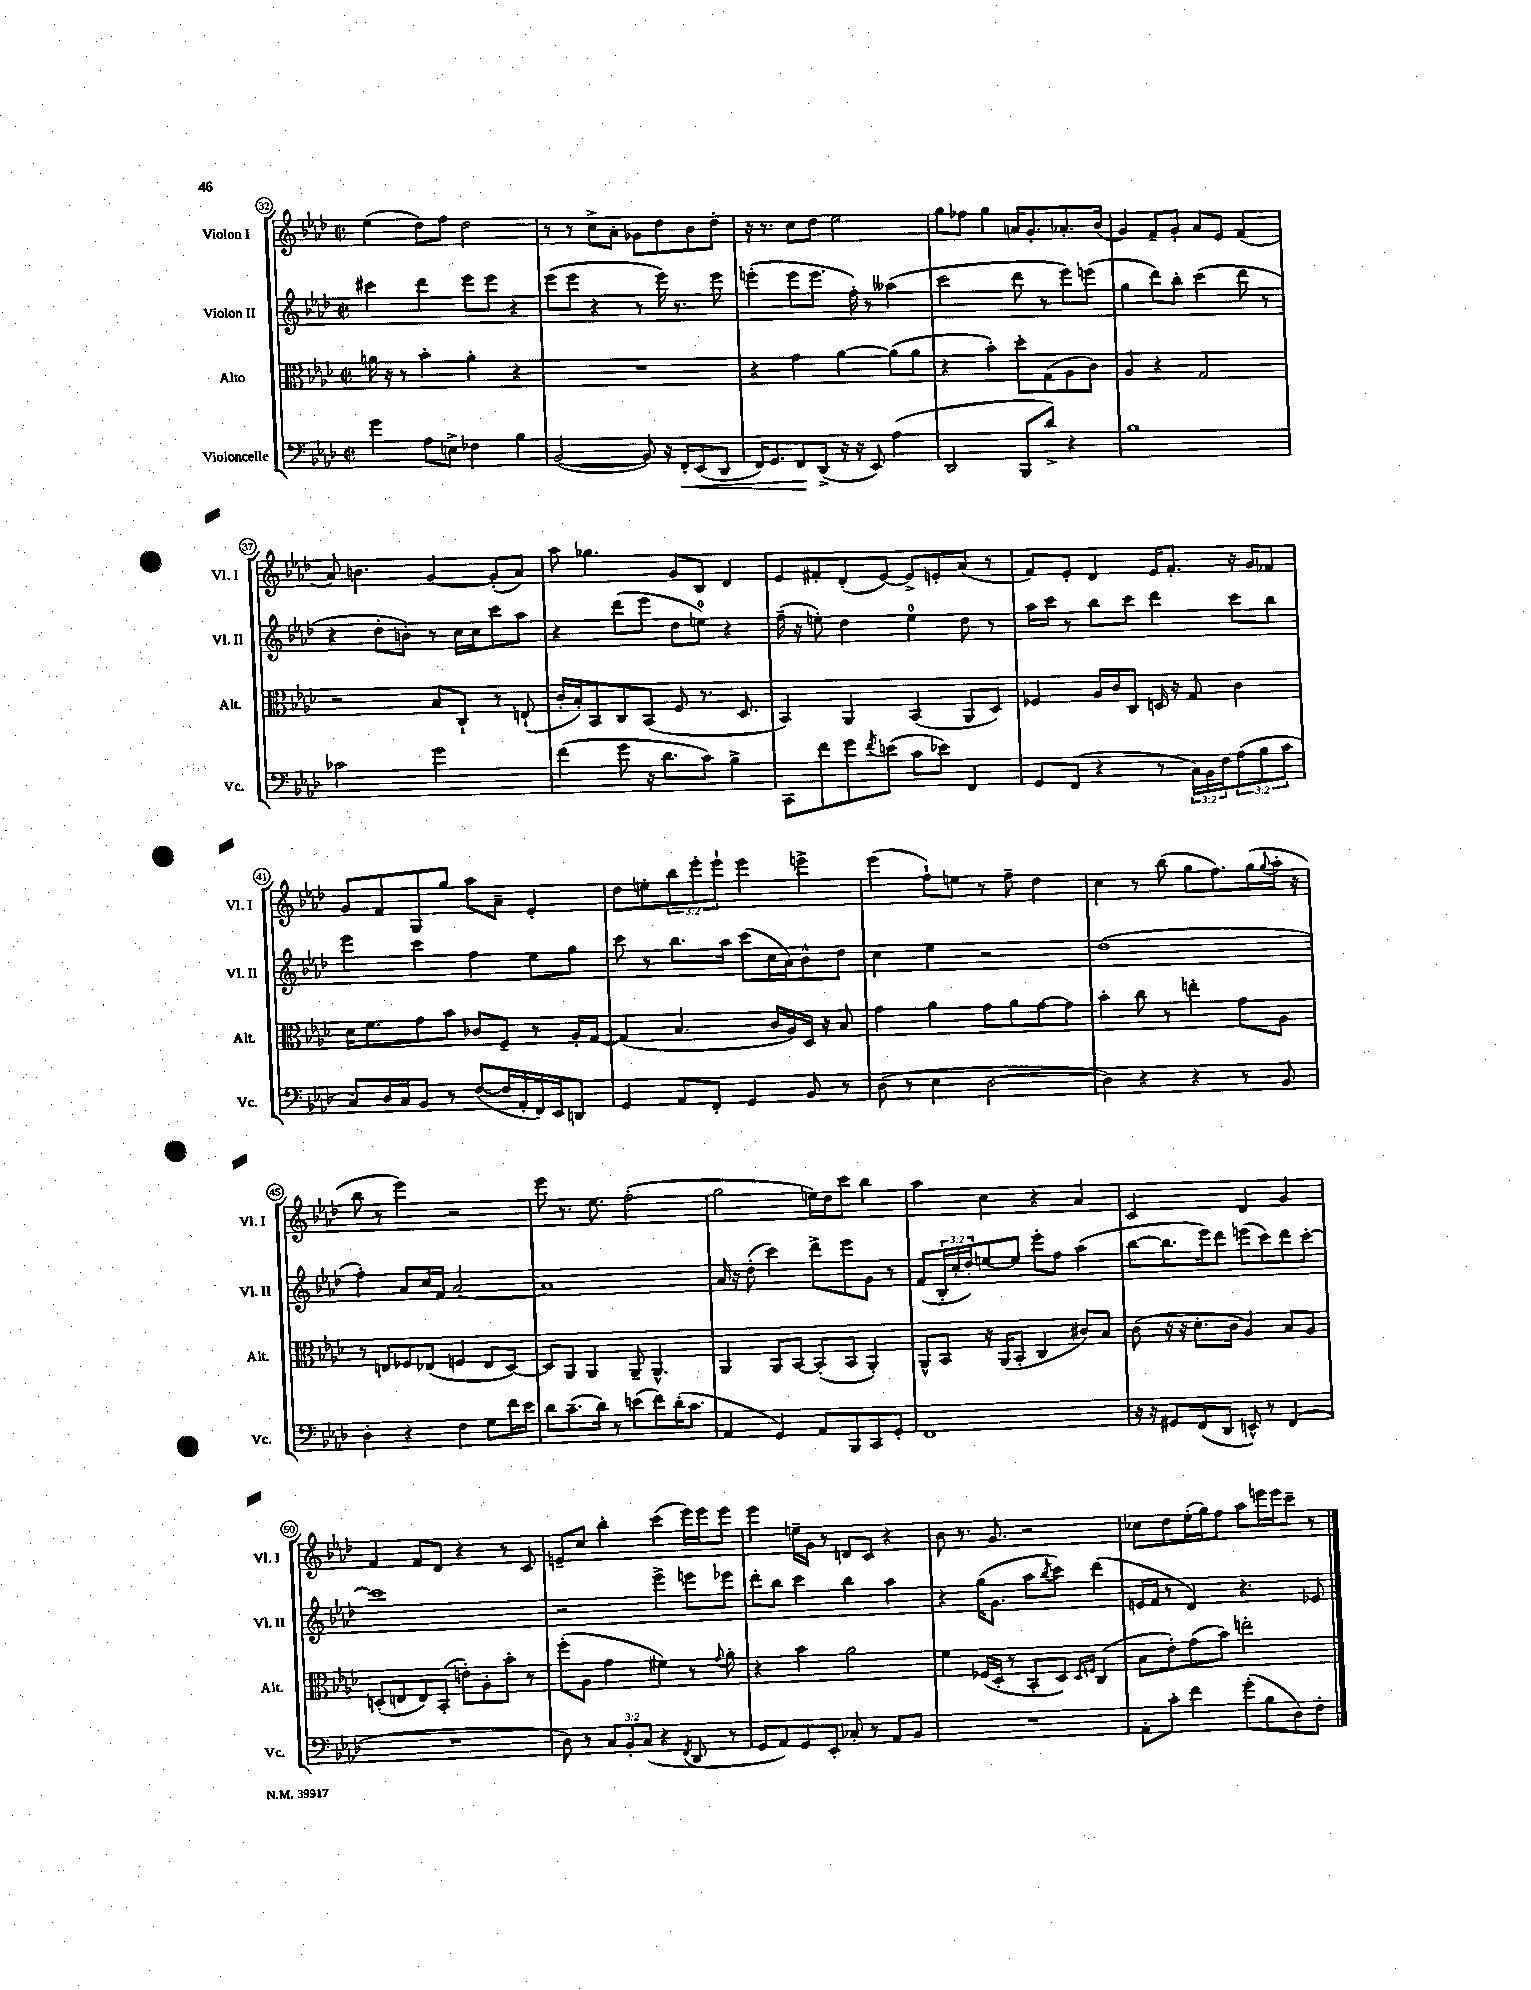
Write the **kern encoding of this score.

**kern	**kern	**kern	**kern
*staff4	*staff3	*staff2	*staff1
*clefF4	*clefC3	*clefG2	*clefG2
*k[b-e-a-d-]	*k[b-e-a-d-]	*k[b-e-a-d-]	*k[b-e-a-d-]
*M2/2	*M2/2	*M2/2	*M2/2
*met(c|)	*met(c|)	*met(c|)	*met(c|)
4g\	16a\	4ccc#\	(4ee-\
.	16r	.	.
.	8r	.	.
8A-\L	4b-'\	4ddd-\	8dd-\L)
8E^\J	.	.	8ff\J
4F-\	4a'\	8eee-\L	2dd-\
.	.	8eee-\J	.
4B-\	4r	4r	.
=	=	=	=
([2BB-/	1r	(8eee-\L	8r
.	.	8eee-\J	8r
.	.	4r	8cc^\L
.	.	.	8a-'\J
8BB-/])	.	8r	8g-\L
16r	.	16eee-\)	8dd-\
16FF'/LK	.	8.r	.
(8EE-/	.	.	8b-\
8DD-/J	.	8eee-\	8dd-'\J
=	=	=	=
16FF/LK)	4r	(4eee'\	16r
8.GG/	.	.	8.r
8FF/	4g\	8eee\L	8cc\L
(8DD-^/J	.	8.eee\J	8dd-\J
16r	[4a-\	.	2ee-\
16r	.	16ff'\)	.
8EE-/)	.	8r	.
(4A-\	(8a-\]L	(4aa--\	.
.	8a-\J	.	.
=	=	=	=
2DD-/	4r	2ccc\	8gg\L
.	.	.	8ff-\J
.	4b-'\)	.	4gg\
8BBB-/L	8dd-'\L	8ddd-\	16a/LK
.	.	.	8.g'/
8d-^/J)	(8G\	8r	.
4r	8A-\	8eee-\L)	8.a-'/
.	8c\J)	(8eee\J	.
.	.	.	(16b-/Jk
=	=	=	=
1B-	4A-/	4gg\	4g/)
.	4r	8ddd-\L)	8f~/L
.	.	8bb-'\J	8g'/J
.	2G/	(4ccc\	8a-/L
.	.	.	8e-/J
.	.	8ddd-\	(4f/
.	.	8r	.
=	=	=	=
2c-\	2r	4r	8a-/)
.	.	.	4.b\
.	.	8dd-'\L	.
.	.	8b'\J)	.
2g\	8B-/L	8r	[4g/
.	8C`/J	16cc\LL	.
.	.	16cc\J	.
.	8r	8ccc\	(8g'/]L
.	(8E`/	8aa-\J	8a-/J)
=	=	=	=
(4f\	16c'/LL	4r	8aa-\
.	16B-'/J)	.	.
.	8BB-/	.	4.gg-\
8g\	8C/	(8ddd-\L	.
16r	(8BB-/J	8eee-\J	.
8.d-\L	.	.	.
.	8F/	8dd-\L	8g/L
8c\J)	8.r	8ee\J)	8B-/J
4B-^\	.	4r	4d-/
.	8.D-/	.	.
=	=	=	=
8CC\L	4BB-/)	(16ff~\	8e-/L
.	.	16r	.
8f\	.	8ee'\)	8f#'/
8g\	4AA-/	4dd-\	(8d-'/
8qf/	.	.	.
(8e\J	.	.	[8e-/J)
8c\L	(4BB-/	4ee\	8e-^/]L
8e-\J)	.	.	8e'/
4FF/	8AA-/L	8dd-\	(8a-/J
.	8D-/J)	8r	8r
=	=	=	=
8GG/L	4F-/	16aa-\LL	8f/L)
.	.	16ccc\JJ	.
(8FF/J	.	8r	8e-'/J
4r	16A-/LL	8bb-\L	4d-/
.	16c/J	.	.
.	8C/J	8ccc\J	.
8r	16D/	4ddd-\	16e-/LK
.	16r	.	8.f'/J
24C\LL)	8G/	.	.
24BB-\	.	.	.
24F\J	.	.	.
(12A-\	4c\	8ccc\L	16r
.	.	.	16g/LK
12B-\	.	.	.
.	.	8bb-\J	8f-/J
12c\J	.	.	.
=	=	=	=
8C/L)	16d-\LK	4eee-\	8g/L
.	8.f\	.	.
16D-/L	.	.	8f/
16C/J	.	.	.
8BB-/J	8g\	4ccc\	8G/
8r	8b-\J	.	8gg/J
([8F/L	8c-/L	4ff\	8aa-\L
16F/]L	8F~/J	.	8a-~\J
16AA-'/	.	.	.
16FF/)	8r	8ee-\L	4e-'/
16EE-/J	.	.	.
8DD/J	16A-'/LL	8gg\J	.
.	[16G/JJ	.	.
=	=	=	=
4GG/	(4G/]	8ccc\	8dd-\L
.	.	8r	8ee'\
8AA-/L	4.B-/	8.bb-\L	12bb-\
.	.	.	12eee-'\
8FF'/J	.	.	.
.	.	.	12eee-`\J
.	.	16aa-\Jk	.
4GG/	.	(8ccc\L	4eee-\
.	16c/LL	16cc\L	.
.	16A-/)	16a-\J)	.
8BB-/	16D-/JJ	8b-^^\	4eee^\
.	16r	.	.
8r	8B-/	8dd-\J	.
=	=	=	=
(8D-\	4g\	4cc\	(4eee-\
8r	.	.	.
4E-\	4a-\	4ee-\	8ff`\L)
.	.	.	8ee\J
[2D-\	8g\L	2r	8r
.	8a-\	.	8ff~\
.	[8g\	.	4dd-\
.	8g\]J	.	.
=	=	=	=
4D-\])	4b-'\	(1dd-	4cc\
4r	8cc\	.	8r
.	8r	.	(8bb-\
4r	4ee'\	.	8gg\L
.	.	.	8.ff\)
8r	8g\L	.	.
.	.	.	(16gg\L
.	.	.	8qqgg/
8BB-/	8A-\J	.	16aa-'\JJ
.	.	.	16r
=	=	=	=
4D-'\	8r	4ff'\)	8bb-\
.	8E/L	.	8r
4r	8F-/	8a-/L	4eee-\)
.	(8E-/J	16cc/L	.
.	.	16f/JJ	.
4F\	4F/	[2a-/	2r
8G\L	8E-/L	.	.
16f\L	[8D-/J)	.	.
16e-\JJ	.	.	.
=	=	=	=
8d-\L	8D-/]L	1a-]	8eee-\
(8.c~\	8AA-/J	.	8.r
.	4AA-/	.	.
16d-\Jk)	.	.	8.ee-\
8r	.	.	.
(8e\L	8AA-~/	.	(2ff'\
8f\)	4.AA-^^/	.	.
(16d-'\K	.	.	.
8.c\J	.	.	.
=	=	=	=
4AA-/	4AA-/	16a-/	2gg\
.	.	16r	.
.	.	(8dd-'\	.
4GG/)	8AA-/L	4ccc\)	.
.	[8BB-/J	.	.
8AA-/L	(8BB-'/]L	8ddd-^\L	16ee\LL)
.	.	.	16dd-\J
8BBB-/	8BB-/J	8eee-\	8ccc\J
8CC/	4AA-'/)	8g\J	4bb-\
8GG'/J	.	8r	.
=	=	=	=
1FF	8AA-^^/L	(8f/L	4aa-\
.	8BB-/J	24B-'/L	.
.	.	24cc'/	.
.	.	24dd-'/J)	.
.	16r	[8ee/	4cc\
.	(16AA-/LK	.	.
.	8BB-'/J	8ee/]J	.
.	4C/	8eee-'\L	4r
.	.	8ff\J	.
.	8c#/L)	(4aa-\	4a-/
.	8B-/J	.	.
=	=	=	=
16r	(8c\	[8bb-\L	2c/
16r	.	.	.
8GG#/L	16r	8.bb-\]	.
.	16r	.	.
(8FF/	8.d-'\L	.	.
.	.	16eee-\k)	.
8DD-/J	.	8ddd-\J	.
.	16c\Jk	.	.
8EE^^/)	4A-/)	(8eee\L	4d-/
8r	.	8ccc\)	.
(4FF/	8B-/L	8ddd-\	4g/
.	8A-/J	[8ccc'\J	.
=	=	=	=
1r	(8D'/L	1ccc]	4f/
.	8E/	.	.
.	8E/)	.	8f/L
.	(8BB-'/J	.	8d-/J
.	8e'\L)	.	4r
.	8A-'\	.	.
.	8b-'\J	.	8r
.	8r	.	8c/
=	=	=	=
8D-\)	(8ff'\L	2r	8e~/L
8r	8A-\J	.	8cc/J
12C/L	4g\	.	4bb-'\
12BB-'/	.	.	.
(12C/J	.	.	.
4r	4f#\)	4eee-^\	(4ccc\
8qFF/	.	.	.
8DD-/	8r	8eee\L	16eee-\LL)
.	.	.	16eee-\J
.	8qqg/	.	.
8r	8a-'\	8eee-\J	8eee-\J
=	=	=	=
8GG/L	4r	8ddd-'\L	4eee-\
8AA-/)	.	8bb-\J	.
8GG/	4b-\	4ccc\	16ee~\LL
.	.	.	16g\JJ
8EE-'/J	.	.	8r
8C-'/	2a-\	4bb-\	8d/L
8r	.	.	8c/J
8AA-/L	.	4aa-\	4r
8BB-/J	.	.	.
=	=	=	=
1r	4f\	4r	8b-\
.	.	.	8.r
.	(16F-/LL	(16gg\LK	.
.	16D-'/JJ	8.g\J	8.g/
.	8r	.	.
.	8BB-'/L	8aa-\L	2r
.	.	8qbb-/	.
.	8D-/J)	8ccc\J)	.
.	16qqD-/LL	.	.
.	16qqF/JJ	.	.
.	(4C/	(4ddd-\	.
=	=	=	=
8AA-'\L	8B-\L	16e/LL	8cc-\L
.	.	16f/JJ	.
8c'\J	8e-'\)	8r	8dd-\
4f\	(8g\	4d-/)	(16ee-'\L
.	.	.	16gg\J)
.	8b-\J)	.	8ff\J
(8g'\L	2ee'\	4.r	8aa-\L
8B-\	.	.	16eee\L
.	.	.	16eee\J
8D-\)	.	.	8ccc~\J
8F'\J	.	8e-/	8r
==	==	==	==
*-	*-	*-	*-
